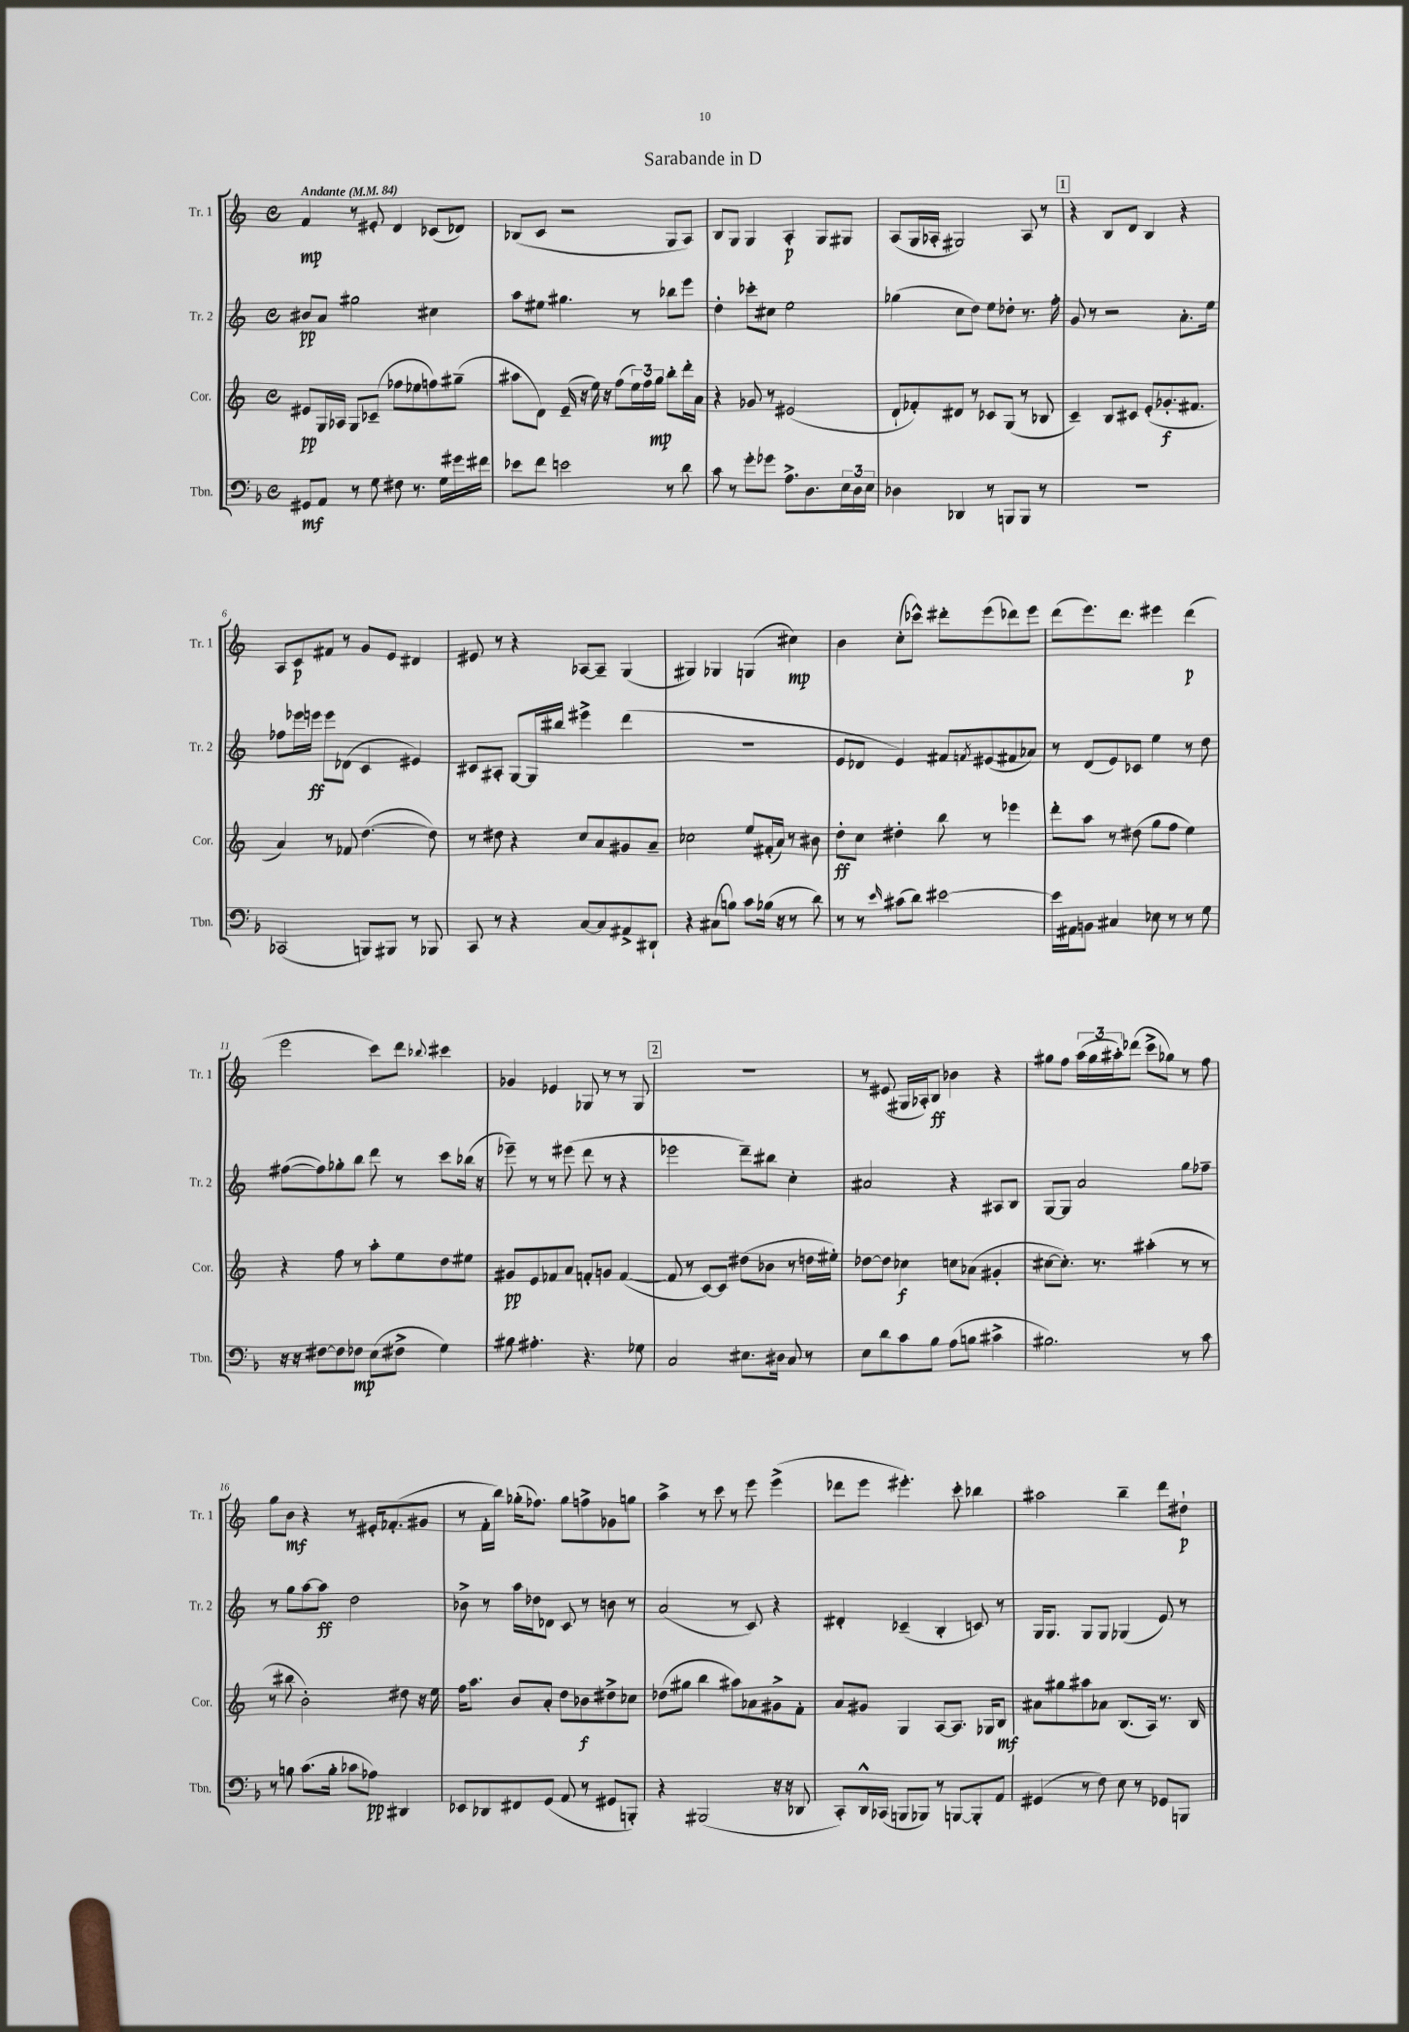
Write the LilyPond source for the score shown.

\header { title = "Sarabande in D" }
<<
\new StaffGroup <<
\new Staff = "s0" \with { instrumentName = "Tr. 1" shortInstrumentName = "Tr. 1" } {
    \clef treble \key c \major \defaultTimeSignature \time 4/4 \tempo "Andante" 4 = 84
    f'4\mp r8 eis'8-. d'4 ces'8( des'8) |
    bes8( c'8 r2 g8 a8) |
    b8 g8 g4 a4-.\p g8 gis8 |
    a8( g16 aes16-. gis2) aes8 r8 |
    \mark \markup { \box "1" } r4 b8 d'8 b4 r4 |
    a8 c'8\p fis'8 r8 g'8 e'8 dis'4 |
    eis'8 r8 r4 aes8~ aes8-- g4( |
    gis4) ges4 g4( cis''4\mp) |
    b'4 c''8-.( ces'''8-^) dis'''8-. e'''8( des'''8) e'''8 |
    d'''8( e'''8.) d'''8. eis'''4 d'''4\p( |
    e'''2 c'''8) d'''8 \appoggiatura { bes''8 } cis'''4 |
    ges'4 ees'4 ges8 r8 r8 ges8 |
    \mark \markup { \box "2" } R1 |
    r8 eis'8( gis16 aes16-.) b8\ff bes'4 r4 |
    gis''8 f''8 \tuplet 3/2 { a''16( gis''16 ais''16-.) } des'''8( c'''8-> ges''8) r8 f''8 |
    g''8 b'8\mf r4 r8 eis'16-. fes'8.-.( gis'8 |
    r8 f'16-. b''16) ges''16-.( fes''8.) ges''8 f''8-> ges'8 g''8 |
    a''4-> r8 c'''8 r8 e'''8 e'''4->( |
    des'''8 e'''8 eis'''4.-.) c'''8-. bes''4 |
    ais''2 b''4-- d'''8 dis''8-!\p \bar "|." |
}
\new Staff = "s1" \with { instrumentName = "Tr. 2" shortInstrumentName = "Tr. 2" } {
    \clef treble \key c \major \defaultTimeSignature \time 4/4
    bis'8\pp a'8 gis''2 cis''4 |
    a''8 eis''8 gis''4. r8 bes''8 e'''8 |
    d''4-. ces'''8-. cis''8 e''2 |
    ges''4( c''8 d''8) e''8 des''8-. r8. f''16-. |
    \mark \markup { \box "1" } g'8 r8 r2 a'8.-. e''16 |
    fes''8 ees'''16 e'''16\ff e'''8 des'8( c'4 eis'4) |
    cis'8 ais8-. g8~ g16 bis''16 eis'''4-> d'''4( |
    R1 |
    e'8 des'8 e'4) fis'8 \acciaccatura { f'8 } eis'8( fis'8 aes'8) |
    r8 d'8( e'8) ces'8 e''4 r8 d''8 |
    fis''8~( fis''8) ges''8-. b''8 d'''8 r8 c'''8 bes''16( r16 |
    ees'''8--) r8 r8 eis'''8( d'''8 r8 r4 |
    \mark \markup { \box "2" } ees'''2 d'''8--) bis''8 c''4-. |
    ais'2 r4 ais8 b8 |
    g8~ g8 a'2 g''8 fes''8-- |
    r8 g''8 a''8~ a''8\ff d''2 |
    bes'8-> r8 a''16 des''16 des'8 c'8 r8 b'8 r8 |
    a'2( r8 c'8) r4 |
    dis'4-. ces'4--( b4-. c'8) r8 |
    g16 g8. g8 g8 ges4( e'8) r8 \bar "|." |
}
\new Staff = "s2" \with { instrumentName = "Cor." shortInstrumentName = "Cor." } {
    \clef treble \key c \major \defaultTimeSignature \time 4/4
    eis'8\pp g16 aes16 g8 ces'8--( fes''8 ees''8 f''8) gis''8--( |
    ais''8 d'8) e'16--( r16 e''16) r16 f''8( \tuplet 3/2 { e''16) f''16 g''16\mp } b''8-. d'''16-. a'16 |
    r4 ges'8 r8 eis'2( |
    d'8-! fes'8-.) dis'8 r8 ces'8 g8( r8 bes8 |
    \mark \markup { \box "1" } c'4--) b8 cis'8 e'8-.( ges'8.-.\f fis'8. |
    a'4) r8 fes'8 d''4.~( d''8) |
    r8 dis''8 r4 c''8 a'8 gis'8 a'8-- |
    ces''2 e''8 fis'16-.( a'16) r8 bis'8 |
    d''8-.\ff c''8 dis''4-. b''8 r8 ees'''4 |
    d'''8-. a''8 r8 dis''8( g''8 f''8 e''4) |
    r4 f''8 r8 a''8-. e''8 d''8 eis''8 |
    gis'8\pp e'8 fes'8 a'8 f'8-. g'8 f'4~( |
    \mark \markup { \box "2" } f'8 r8 c'8~) c'8 dis''8( bes'8 r8 d''16 eis''16-.) |
    des''8~ des''8 ces''4\f c''8 aes'8( gis'4-. |
    cis''8~ cis''8.-.) r8. ais''4-.( r8 r8 |
    r8 bis''8 b'2-.) dis''8 r16 e''16 |
    f''16 a''8. b'8 a'8-. d''8 bes'8\f dis''8-> ces''8 |
    des''8( gis''8 b''4 ais''8) aes'8 gis'8-> f'8-. |
    a'8 gis'8 g4 a8~ a8. ges16 b8\mf |
    ais'8 gis''8 ais''8 aes'8 b8.( a16) r8. b16 \bar "|." |
}
\new Staff = "s3" \with { instrumentName = "Tbn." shortInstrumentName = "Tbn." } {
    \clef bass \key f \major \defaultTimeSignature \time 4/4
    gis,8\mf a,8 r8 g8 fis8 r8. g16 gis'16 fis'16 |
    ees'8 f'8 e'2 r8 d'8 |
    c'8 r8 g'8-. ges'8 a8.-> d8. \tuplet 3/2 { e16 d16 e16 } |
    des4 des,4 r8 b,,8 b,,8 r8 |
    \mark \markup { \box "1" } R1 |
    ces,2( b,,8) bis,,8 r8 bes,,8 |
    c,8 r8 r4 c8~ c8 ais,8-> dis,8-! |
    r4 cis8( b8) c'8 bes16( r16 r8 d'8) |
    r8 r8 \grace { e'16 } cis'8( d'8) eis'2~ |
    eis'16 ais,16 b,8 cis4 ees8 r8 r8 g8 |
    r16 r16 fis8~ fis8 fes8\mp e8( fis8-> g4) |
    bis8 ais4.-. r4. ges8 |
    \mark \markup { \box "2" } c2 eis8. dis16 c8 r8 |
    e8 d'8 c'8 bes8 a8( b8 cis'4-> |
    bis2.) r8 c'8 |
    r8 b8 c'8.( b16-. ces'8 aes8\pp) dis,4 |
    ees,8 des,8 fis,8 g,8( a,8 r8 gis,8 b,,8-.) |
    r4 bis,,2( r16 r16 des,8 |
    c,8-.) d,16-^ ces,16( b,,8 bes,,8) r8 b,,8~ b,,8-. a,8 |
    gis,4( r8 f8) e8 r8 ges,8 b,,8 \bar "|." |
}
>>
>>
